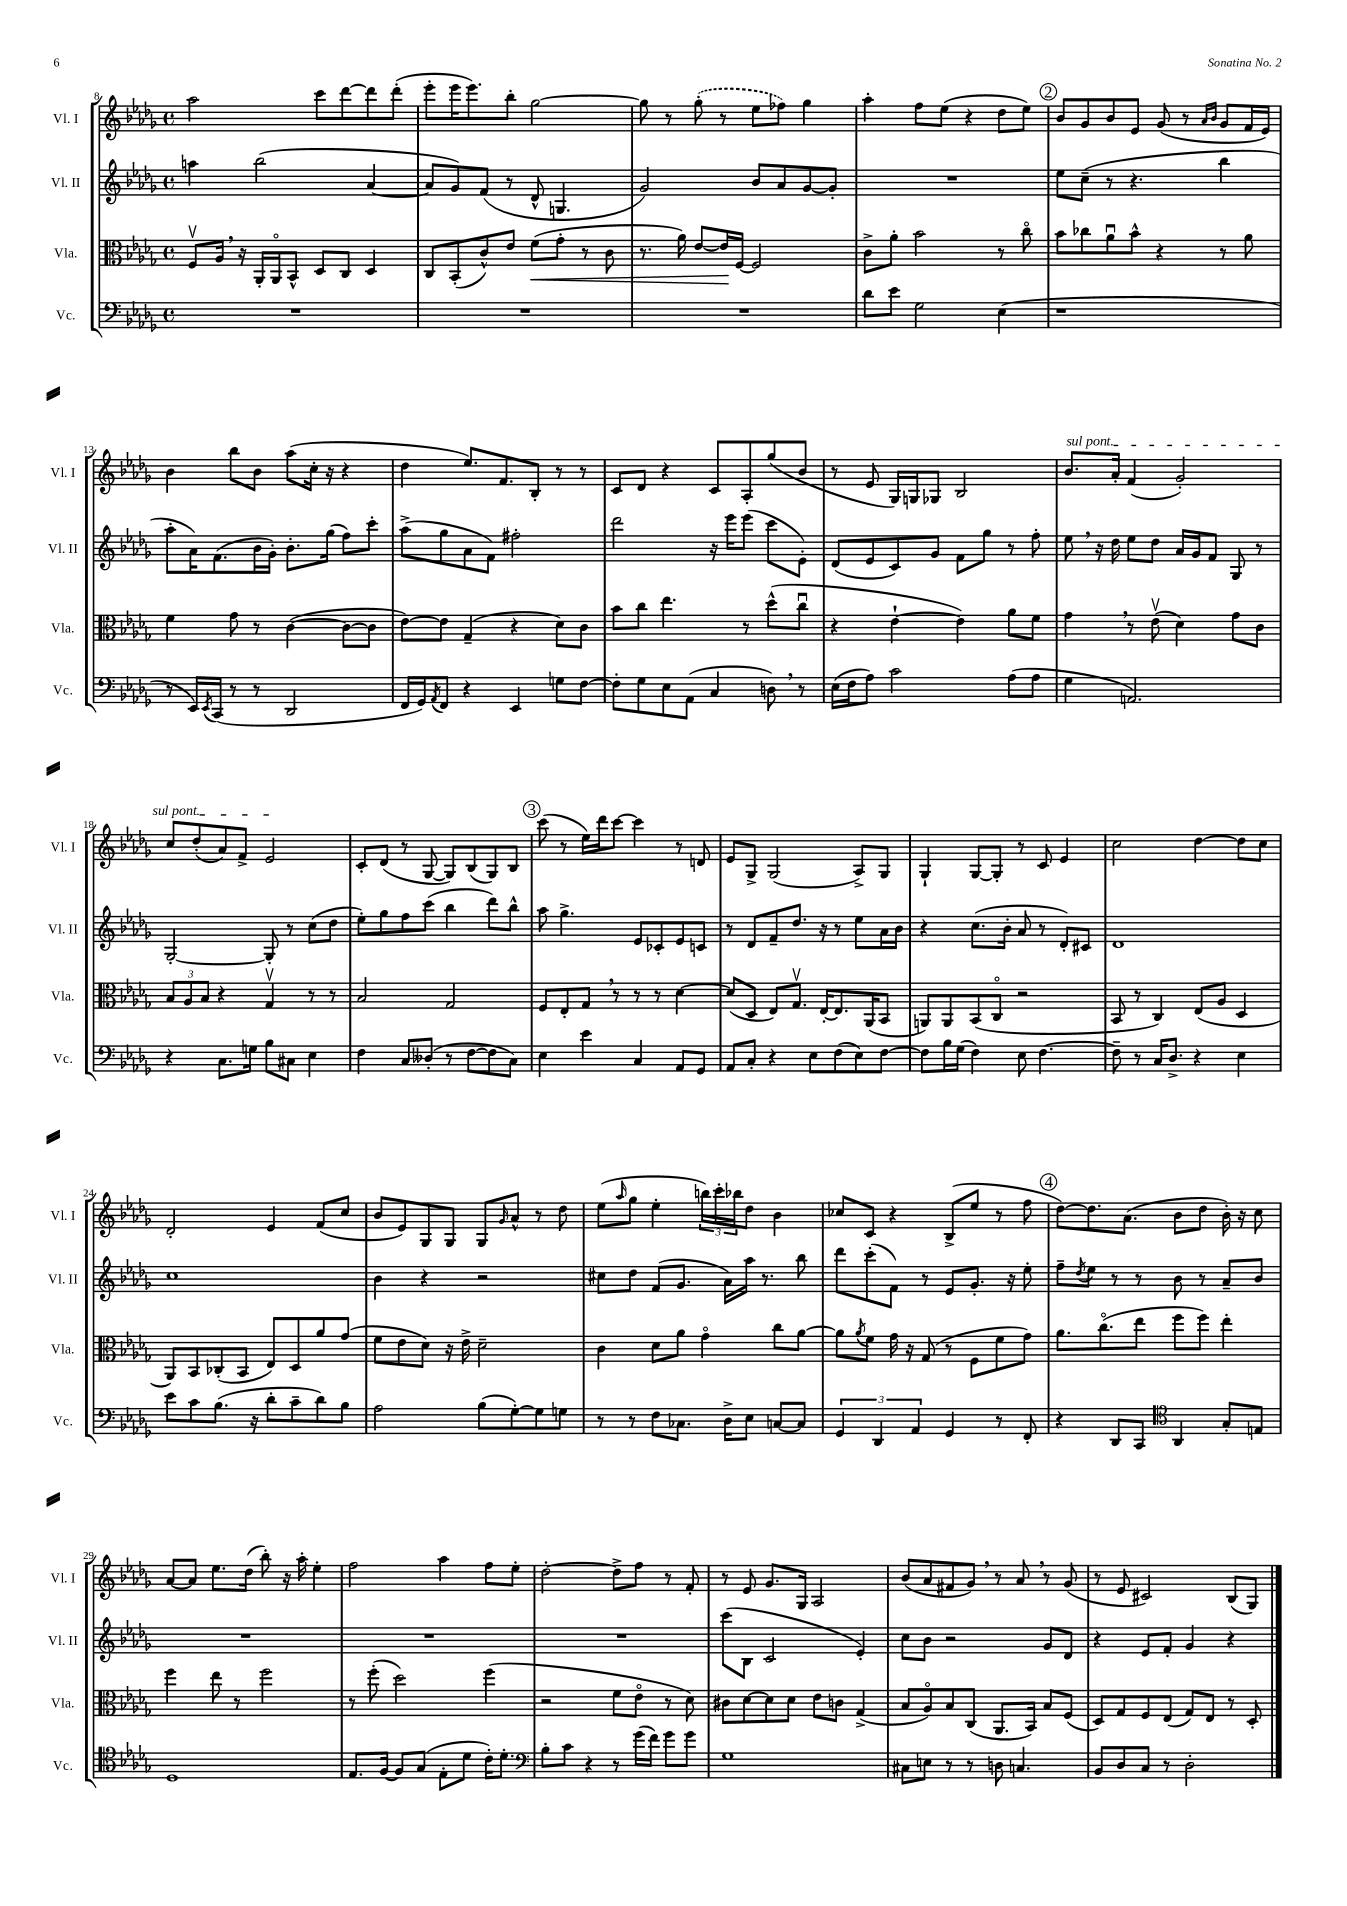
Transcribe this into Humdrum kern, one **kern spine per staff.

**kern	**kern	**kern	**kern
*staff4	*staff3	*staff2	*staff1
*clefF4	*clefC3	*clefG2	*clefG2
*k[b-e-a-d-g-]	*k[b-e-a-d-g-]	*k[b-e-a-d-g-]	*k[b-e-a-d-g-]
*M4/4	*M4/4	*M4/4	*M4/4
*met(c)	*met(c)	*met(c)	*met(c)
1r	8Fv	4aa	2aa-
.	16A-	.	.
.	16r	.	.
.	16AA-'	(2bb-	.
.	16AA-o	.	.
.	8BB-^^	.	.
.	8D-	.	8ccc
.	8C	.	[8ddd-
.	4D-	[4a-	8ddd-]
.	.	.	(8ddd-'
=	=	=	=
1r	8C	8a-]	8eee-'
.	(8BB-'	8g-)	16eee-
.	.	.	8.eee-)
.	8c^^)	(8f	.
.	8e-	8r	8bb-'
.	(8f	8d-^^	[2gg-
.	8g-'	4.G	.
.	8r	.	.
.	8c	.	.
=	=	=	=
1r	8.r	2g-)	8gg-]
.	.	.	8r
.	16a-)	.	.
.	[8e-	.	(8gg-'
.	16e-]	.	8r
.	[16F	.	.
.	2F]	8b-	8ee-
.	.	8a-	8ff-)
.	.	[8g-	4gg-
.	.	8g-']	.
=	=	=	=
8d-	8c^	1r	4aa-'
8e-	8a-'	.	.
2G-	2b-	.	8ff
.	.	.	(8ee-
.	.	.	4r
(4E-	8r	.	8dd-
.	8cco	.	8ee-)
=	=	=	=
1r	8b-	8ee-	8b-
.	8cc-	(8cc~	8g-
.	8a-u	8r	8b-
.	8b-^^	4.r	8e-
.	4r	.	(8g-
.	.	.	8r
.	.	.	16qqa-
.	.	.	16qqb-
.	8r	4bb-	8g-
.	8a-	.	16f
.	.	.	16e-)
=	=	=	=
8r	4f	8aa-'	4b-
16EE-)	.	16a-)	.
8qEE-	.	.	.
(16CC	.	(8.f	.
8r	8g-	.	8bb-
8r	8r	16b-	8b-
.	.	16g-')	.
2DD-	([4c	8.b-'	(8aa-
.	.	.	16cc'
.	.	(16gg-	16r
.	8c_	8ff)	4r
.	8c]	8ccc'	.
=	=	=	=
16FF	[8e-)	(8aa-^	4dd-
16GG-)	.	.	.
8qAA-	.	.	.
8FF	8e-]	8gg-	.
4r	(4G-~	8a-	8.ee-)
.	.	8f)	.
.	.	.	8.f
4EE-	4r	2ff#'	.
.	.	.	8B-'
8G	8d-)	.	8r
[8F	8c	.	8r
=	=	=	=
8F']	8b-	2ddd-	8c
8G-	8cc	.	8d-
8E-	4.ee-	.	4r
(8AA-	.	.	.
4C	.	16r	8c
.	.	16eee-	.
.	8r	(8eee-	8A-'
8D)	(8dd-^^	8ccc	(8gg-
8r	8ccu	8e-')	8b-
=	=	=	=
(16E-	4r	(8d-	8r
16F	.	.	.
8A-)	.	8e-	8e-
2c	[4e-`	8c)	16G-)
.	.	.	16G
.	.	8g-	8G-
.	4e-])	8f	2B-
.	.	8gg-	.
(8A-	8a-	8r	.
8A-	8f	8ff'	.
=	=	=	=
4G-	4g-	8ee-	8.b-
.	.	16r	.
.	.	16dd-	16a-'
2.AA)	8r	8ee-	(4f
.	(8e-v	8dd-	.
.	4d-)	16a-	2g-')
.	.	16g-	.
.	.	8f	.
.	8g-	8G-	.
.	8c	8r	.
=	=	=	=
4r	12B-	[2G-'	8cc
.	12A-	.	.
.	.	.	(8dd-'
.	12B-	.	.
8.C	4r	.	8a-)
.	.	.	8f^
16G	.	.	.
8B-	4G-v	8G-']	2e-
8C#	.	8r	.
4E-	8r	(8cc	.
.	8r	8dd-	.
=	=	=	=
4F	2B-	8ee-')	8c'
.	.	8gg-	(8d-
8C	.	8ff	8r
(8D--'	.	(8ccc	[8G-
8r	2G-	4bb-	8G-])
[8F	.	.	(8B-
8F]	.	8ddd-)	8G-)
8C)	.	8bb-^^	8B-
=	=	=	=
4E-	8F	8aa-	(8ccc
.	8E-'	4.gg-^	8r
4e-	8G-	.	16ee-)
.	.	.	16ddd-
.	8r	.	[8ccc
4C	8r	8e-	4ccc]
.	8r	8c-'	.
8AA-	[4d-	8e-	8r
8GG-	.	8c	8d
=	=	=	=
8AA-	(8d-]	8r	8e-
8C'	8D-	8d-	8G-^
4r	8E-)	8f~	(2G-
.	8.G-v	8.dd-	.
8E-	.	.	.
.	[16E-'	16r	.
(8F	8.E-]	8r	.
8E-)	.	8ee-	8A-^)
.	(16AA-	.	.
[8F	8BB-	16a-	8G-
.	.	16b-	.
=	=	=	=
8F]	8AA)	4r	4G-`
16B-	8AA	.	.
(16G-	.	.	.
4F)	(8BB-	(8.cc	[8G-
.	8Co	.	8G-']
.	.	16b-'	.
8E-	2r	8a-	8r
[4.F	.	8r	8c
.	.	8d-')	4e-
.	.	8c#	.
=	=	=	=
8F~]	8BB-	1d-	2cc
8r	8r	.	.
16C	4C)	.	.
8.D-^	.	.	.
4r	(8E-	.	[4dd-
.	8A-	.	.
4E-	4D-	.	8dd-]
.	.	.	8cc
=	=	=	=
8e-	8AA-)	1cc	2d-'
8c	8BB-	.	.
(8.B-	(8C-'	.	.
.	8BB-	.	.
16r	.	.	.
8d-'	8E-)	.	4e-
8c~	8D-	.	.
8d-)	8a-	.	(8f
8B-	(8g-	.	8cc
=	=	=	=
2A-	8f	4b-	8b-
.	8e-	.	8e-)
.	8d-)	4r	8G-
.	16r	.	8G-
.	16e-^	.	.
(8B-	2d-~	2r	8G-
.	.	.	16qqg-
[8G-')	.	.	8a-^^
8G-]	.	.	8r
8G	.	.	8dd-
=	=	=	=
8r	4c	8cc#	(8ee-
.	.	.	16qqaa-
8r	.	8dd-	8gg-
8F	8d-	(8f	4ee-'
8.C-	8a-	8.g-	.
.	4g-o	.	24bb)
.	.	.	24ccc'
16D-^	.	16a-)	.
.	.	.	24bb-
8E-	.	16aa-	8dd-
.	.	8.r	.
[8C	8cc	.	4b-
8C]	[8a-	8bb-	.
=	=	=	=
6GG-	8a-]	8ddd-	8cc-
.	8qa-	.	.
.	8f	(8ccc'	8c
6DD-	.	.	.
.	16g-	8f)	4r
.	16r	.	.
6AA-	.	.	.
.	(8G-	8r	.
4GG-	8r	8e-	(8B-^
.	8F	8.g-'	8ee-
8r	8f	.	8r
.	.	16r	.
8FF'	8g-)	8ee-'	8ff
=	=	=	=
4r	8.a-	8ff~	[8dd-)
.	.	8qdd-	.
.	.	8ee-	8.dd-]
.	(8.cco	.	.
8DD-	.	8r	.
.	.	.	(8.a-
8CC	8ee-	8r	.
*clefC4	*	*	*
4AA-	8ff	8b-	8b-
.	8ff)	8r	8dd-
8G-'	4ee-'	8a-~	16b-')
.	.	.	16r
8E	.	8b-	8cc
=	=	=	=
1D-	4ff	1r	[8a-
.	.	.	8a-]
.	8ee-	.	8.ee-
.	8r	.	.
.	.	.	(16dd-
.	2ff	.	8bb-')
.	.	.	16r
.	.	.	16aa-'
.	.	.	4ee-'
=	=	=	=
8.E-	8r	1r	2ff
.	(8ff'	.	.
[16F	.	.	.
8F]	2dd-)	.	.
(8G-	.	.	.
8E-'	.	.	4aa-
8d-	.	.	.
16c')	(4ff	.	8ff
8.d-'	.	.	.
.	.	.	8ee-'
=	=	=	=
*clefF4	*	*	*
8B-'	2r	1r	[2dd-'
8c	.	.	.
4r	.	.	.
8r	8f	.	8dd-^]
(16g-	8e-o	.	8ff
16f)	.	.	.
8g-	8r	.	8r
8g-	8d-)	.	8f'
=	=	=	=
1G-	8c#	(8ccc	8r
.	[8d-	8B-	8e-
.	8d-]	2c	8.g-
.	8d-	.	.
.	.	.	16G-
.	8e-	.	2A-
.	8c	.	.
.	(4G-^	4e-')	.
=	=	=	=
8C#	8B-	8cc	(8b-
8E	8A-o)	8b-	8a-
8r	8B-	2r	8f#
8r	(8C	.	8g-)
8D	8.AA-	.	8r
4.C	.	.	8a-
.	16BB-)	.	.
.	8B-	8g-	8r
.	(8F	8d-	(8g-
=	=	=	=
8BB-	8D-)	4r	8r
8D-	8G-	.	8e-
8C	8F	8e-	2c#)
8r	(8E-	8f'	.
2D-'	8G-)	4g-	.
.	8E-	.	.
.	8r	4r	(8B-
.	8D-'	.	8G-)
==	==	==	==
*-	*-	*-	*-
